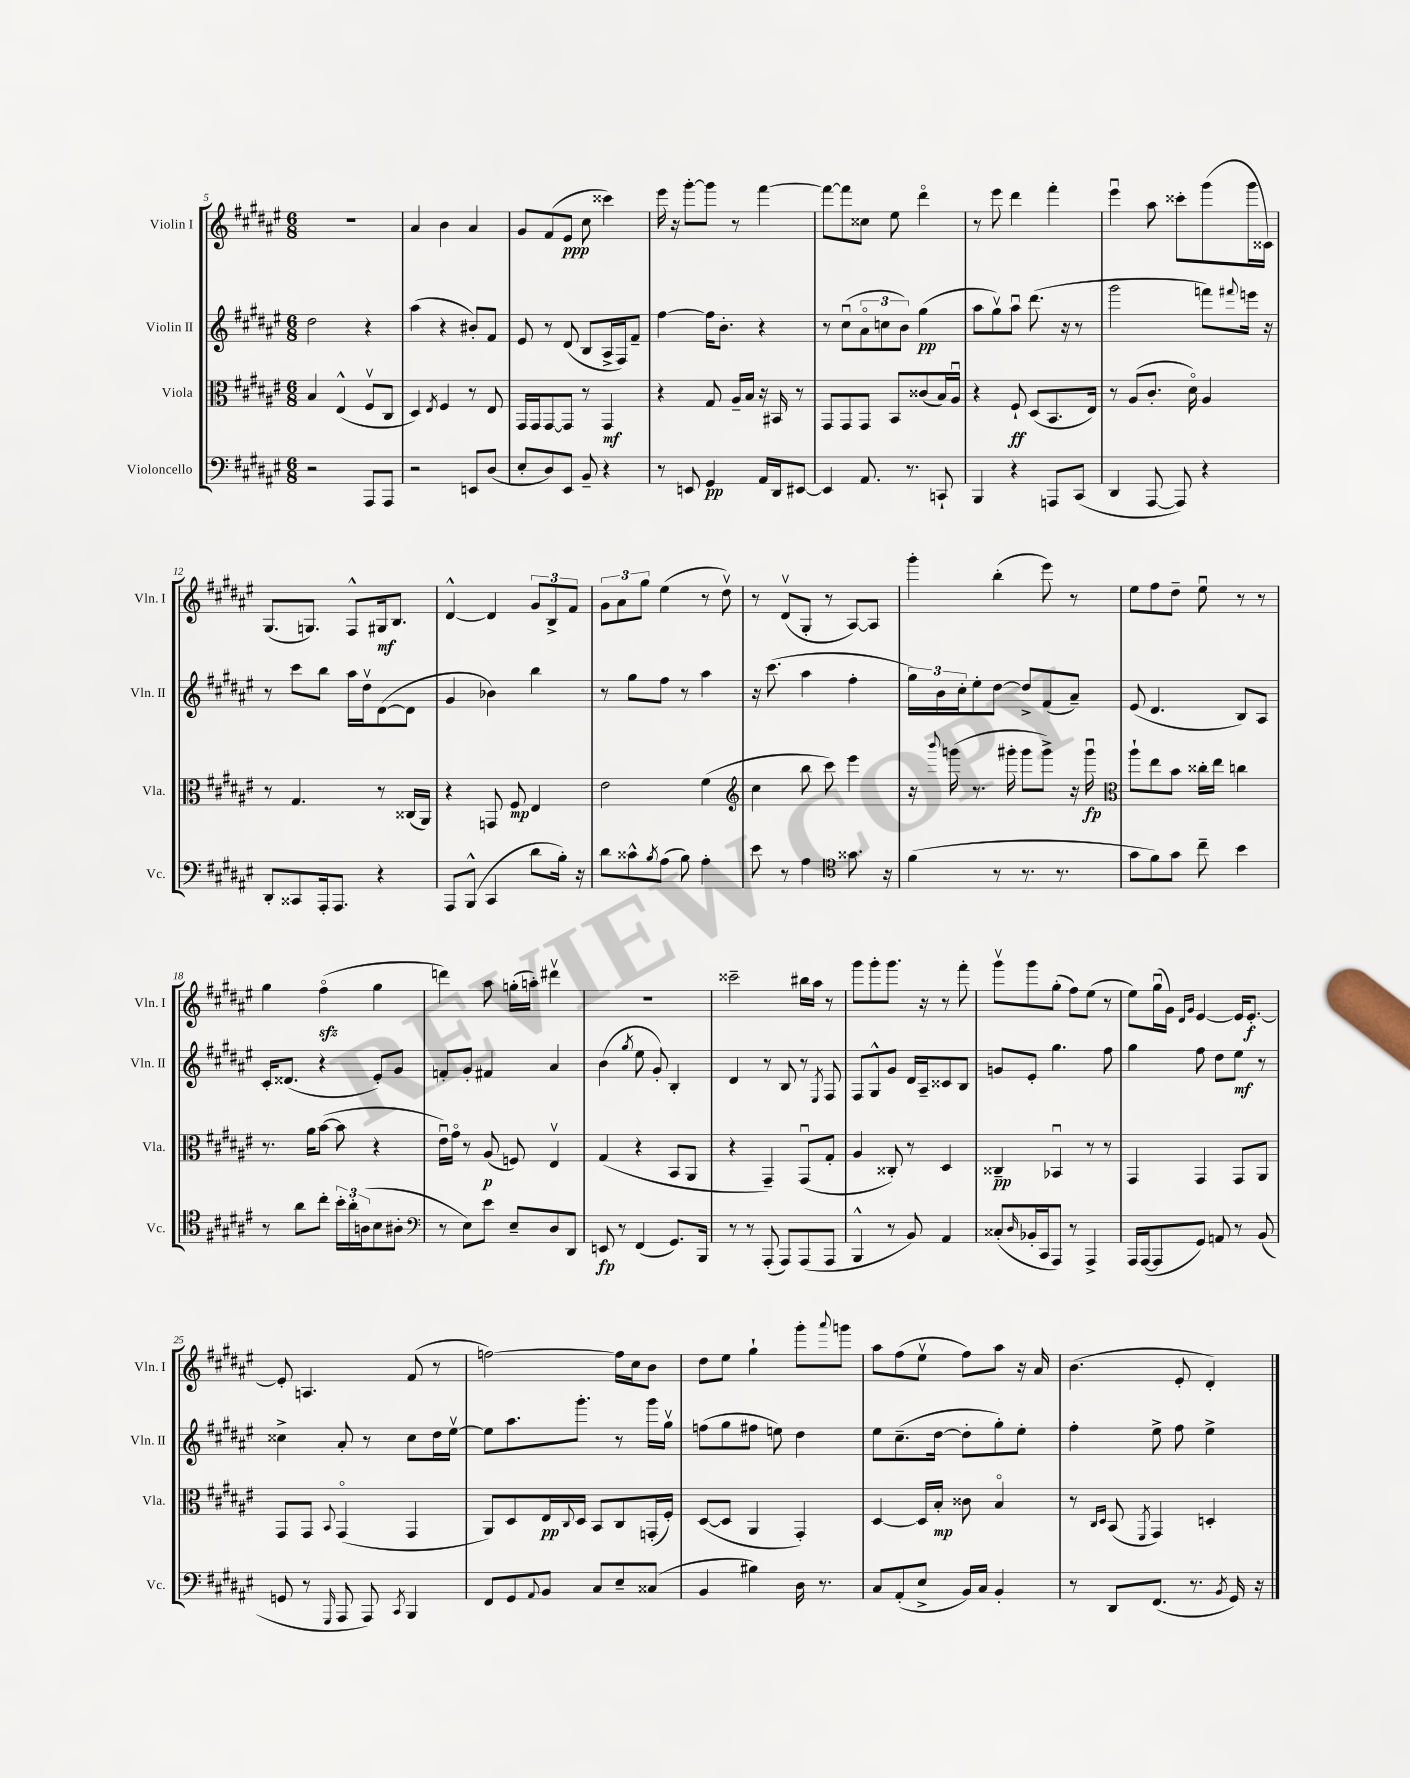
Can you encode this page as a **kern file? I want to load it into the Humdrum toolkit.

**kern	**kern	**kern	**kern
*staff4	*staff3	*staff2	*staff1
*clefF4	*clefC3	*clefG2	*clefG2
*k[f#c#g#d#a#e#]	*k[f#c#g#d#a#e#]	*k[f#c#g#d#a#e#]	*k[f#c#g#d#a#e#]
*M6/8	*M6/8	*M6/8	*M6/8
2r	4B/	2dd#\	2.r
.	(4E#^^/	.	.
8AAA#/L	8F#v/L	4r	.
8AAA#/J	8C#/J	.	.
=	=	=	=
2r	4D#/)	(4aa#\	4a#/
.	8qE#/	.	.
.	4F#/	4r	4b\
8EE/L	8r	8b#'/L)	4a#/
(8D#/J	8E#/	8f#/J	.
=	=	=	=
8E#'/L	16GG#/LL	8e#/	8g#/L
.	16GG#/J	.	.
8D#/)	[8GG#/	8r	(8f#/
8EE#/J	8GG#/]J	(8d#/	8e#/J
8BB~/	8r	8B/L	8cc#\
4r	4GG#/	16A#^/L	4ccc##\)
.	.	16F#/J)	.
.	.	8f#~/J	.
=	=	=	=
8r	4r	[4ff#\	16eee#\
.	.	.	16r
8EE/	.	.	[8ggg#'\L
4GG#/	8G#/	16ff#\]LK	8ggg#\]J
.	.	8.b'\J	.
.	16A#~/LL	.	8r
.	16B/JJ	.	.
16AA#/LL	16r	4r	[4fff#\
16DD#/J	16BB#/	.	.
[8EE#/J	8r	.	.
=	=	=	=
4EE#/]	8GG#/L	8r	8fff#\_L
.	8GG#/	(8cc#u\L	8fff#\]
8.AA#/	8GG#/J	12a#o\	8cc##\J
.	.	12cc\	.
.	8BB/L	.	8ee#\
.	.	12b\J)	.
8.r	.	.	.
.	(8c##/	(4gg#\	4ddd#o\
8CC`/	16B/L)	.	.
.	16A#u/JJ	.	.
=	=	=	=
4BBB/	4r	8aa#\L	8r
.	.	8gg#v\)	8eee#\
4r	8F#`/	8aa#u\J	4ddd#\
.	(8D#/L	(8.ddd#\	.
8AAA/L	8.BB/	.	4fff#'\
.	.	16r	.
(8CC#/J	.	8r	.
.	16E#/Jk)	.	.
=	=	=	=
4DD#/	8r	2ggg#\	4eee#u\
.	(8A#/L	.	.
[8AAA#/	8.c#'/J	.	8aa#\
8AAA#/])	.	.	8ccc##'\L
.	16d#o\)	.	.
4r	4A#/	8fff\L)	(8ggg#\
.	.	8qqfff#/	.
.	.	16eee\Jk	16ggg#\L
.	.	16r	16c##\JJ)
=	=	=	=
8DD#'/L	8r	8r	(8.G#/L
8CC##/	4.G#/	8ccc#\L	.
.	.	.	8.G/J)
16AAA#'/k	.	8bb\J	.
8.AAA#/J	.	.	.
.	.	16aa#\LL	8F#^^/L
.	.	16dd#v\J	.
4r	8r	([8d#\	16G#/k
.	.	.	8.B/J
.	(16C##/LL	8d#\]J	.
.	16AA#/JJ)	.	.
=	=	=	=
8AAA#/L	4r	4g#/	[4d#^^/
(8BBB^^/J	.	.	.
4CC#/	8GG/	4b-\)	4d#/]
.	8F#/	.	.
8d#\L	4E#/	4bb\	12g#/L
.	.	.	12B^/
16B'\Jk)	.	.	.
.	.	.	12f#/J
16r	.	.	.
=	=	=	=
8d#\L	2e#\	8r	12g#\L
.	.	.	12a#\
8c##^^\	.	8gg#\L	.
.	.	.	12gg#\J
8qB/	.	.	.
(8A#\J	.	8ff#\J	(4ee#\
8B\)	.	8r	.
4A#'\	(4f#\	4aa#\	8r
.	.	.	8dd#v\)
=	=	=	=
*	*clefG2	*	*
8e#\	4cc#\	16r	8r
.	.	(8.ccc#\	.
8r	.	.	(8d#v/L
4A#\	8bb\	4aa#\	8G#'/J
.	8ccc#\)	.	8r
*clefC4	*	*	*
8.g##\	4eee#\	4ff#'\	[8A#/L)
.	.	.	8A#/]J
16r	.	.	.
=	=	=	=
(4f#\	16r	24gg#\LL)	4ggg#'\
.	.	24b\	.
.	8qqbbb/	.	.
.	(16ggg\	.	.
.	.	24cc#'\J	.
.	8.r	8ee#'\	.
8r	.	[8dd#\J	(4bb'\
.	16ggg#'\	.	.
8.r	8ggg#\L	8dd#^/]L	.
.	8ggg#^\J)	(8f#/	8eee#\)
8.r	.	.	.
.	16r	8a#~/J)	8r
.	16ggg#u\	.	.
=	=	=	=
*	*clefC3	*	*
8g#\L	8aa#`\L	(8e#/	8ee#\L
8f#\)	8ee#\	4.d#/	8ff#\
8g#\J	8b\J	.	8dd#~\J
8cc#~\	16cc##'\LL	.	8ee#u\
.	16ee#\JJ	.	.
4b\	4cc\	8B/L)	8r
.	.	8A#/J	8r
=	=	=	=
8r	8.r	16c#'/LK	4gg#\
.	.	(8.d##/J	.
8a#\L	.	.	.
.	16a#\LK	.	.
8cc#'\J	([8b\J	4r	(4ff#o\
24b'\LL	8b\]	.	.
24a#'\	.	.	.
(24A\J	.	.	.
8B\	4r	8e#'/L)	4gg#\
8A#'\J	.	8g#/J	.
=	=	=	=
*clefF4	*	*	*
8r	16e#u\LL)	8f'/L	4ddd\)
.	16g#o\JJ	.	.
8E#\L)	8r	8g#'/J	.
8e#\J	(8A#/	4f#/	8aa#\
8E#~/L	8F/)	.	(16gg'\LL
.	.	.	16aa'\JJ)
8D#/	4E#v/	4a#/	4ddd#v\
8DD#/J	.	.	.
=	=	=	=
8EE/	(4G#/	(4b\	2.r
8r	.	.	.
.	.	8qgg#/	.
(4FF#/	4r	8ee#\	.
.	.	8g#'/)	.
8.GG#/L)	8BB/L	4B'/	.
.	8AA#/J	.	.
16BBB/Jk	.	.	.
=	=	=	=
8r	4r	4d#/	2ccc##~\
8r	.	.	.
(8AAA#'/	4GG#~/)	8r	.
8AAA#/L)	.	8B/	.
(8AAA#/	(8GG#u/L	8r	16bb#\LL
.	.	.	16aa#\JJ
.	.	8qE#/	.
8AAA#/J	8G#'/J	8F#/	8r
=	=	=	=
4BBB^^/	4A#/	8F#/L	8ggg#\L
.	.	8G#^^/	8ggg#'\
8r	8C##'/)	8g#/J	8.ggg#\J
8BB/)	8r	16d#/LL	.
.	.	16A#~/J	16r
4AA#/	4D#/	8c##/	8r
.	.	8B/J	8fff#'\
=	=	=	=
(8C##'/L	4C##~/	8g/L	8ggg#v\L
16qqD#/	.	.	.
16BB-'/L	.	8e#'/J	8ggg#\
16CC#/J	.	.	.
8AAA#/J)	4BB-u/	4.gg#\	(8gg#'\J
8r	.	.	8ff#\L)
4AAA#^/	8r	.	(8ee#\J
.	8r	8ff#\	8r
=	=	=	=
16AAA#/LL	4GG#/	4gg#\	8ee#\L)
([16AAA#/J	.	.	.
8AAA#/]	.	.	(16gg#u\L
.	.	.	16g#\JJ)
.	.	.	16qqd#/LL
.	.	.	16qqg#/JJ
8GG#/J)	4GG#/	8ff#\	[4e#/
8AA/	.	8dd#\L	.
8r	8GG#/L	8ee#\J	16e#/]LK
.	.	.	[8.e#'/J
(8BB/	8AA#/J	8r	.
=	=	=	=
8GG/	8GG#/L	4cc##^\	8e#'/]
8r	8GG#/J	.	4.A/
16qqGGG#/	8qqBB/	.	.
8AAA#/	(4GG#o/	8a#'/	.
8AAA#/)	.	8r	.
8qCC#/	.	.	.
4BBB/	4GG#/	8cc##\L	(8f#/
.	.	16dd#\L	8r
.	.	[16ee#v\JJ	.
=	=	=	=
8FF#/L	8AA#/L)	8ee#\]L	[2ff\)
8GG#/	8D#/	8.aa#\	.
8qqAA#/	.	.	.
8BB/J	16E#/L	.	.
.	8qqC#/	.	.
.	16D#/JJ	8.ggg#'\J	.
8C#/L	8BB/L	.	.
8E#~/	8C#/	8r	16ff\]LL
.	.	.	16cc#\J
(8C##/J	(16GG'/L	16ggg#\LL	8b\J
.	16F#'/JJ)	16gg#v\JJ	.
=	=	=	=
4BB/	([8D#/L	(8ff\L	8dd#\L
.	8D#/]J	8gg#\	8ee#\J
4B#\)	4AA#/	8ff#\J	4gg#`\
.	.	8ee\)	.
16D#\	4GG#'/)	4dd#\	8ggg#'\L
8.r	.	.	.
.	.	.	8qqaaa#/
.	.	.	8ggg\J
=	=	=	=
8C#/L	[4D#/	8ee#\L	8aa#\L
(8AA#'/	.	(8.cc#~\	(8ff#\
8E#^/J	16D#/]LL	.	8ee#v\J
.	16B'/JJ	[16dd#\Jk	.
16BB/LL)	8c##\	8dd#'\]L	8ff#\L)
16C#/JJ	.	.	.
4BB'/	4Bo/	8gg#'\)	8aa#\J
.	.	8ee#'\J	16r
.	.	.	16a#/
=	=	=	=
8r	8r	4ff#'\	(4.b\
.	16qqC#/LL	.	.
.	16qqD#/JJ	.	.
8DD#/L	(8BB/	.	.
.	8qFF#/	.	.
(8.FF#/J	4GG#/)	8ee#^\	.
.	.	8ff#\	8e#'/
8.r	.	.	.
.	4D'/	4ee#^\	4d#'/)
8qBB/	.	.	.
16GG#/)	.	.	.
16r	.	.	.
==	==	==	==
*-	*-	*-	*-
